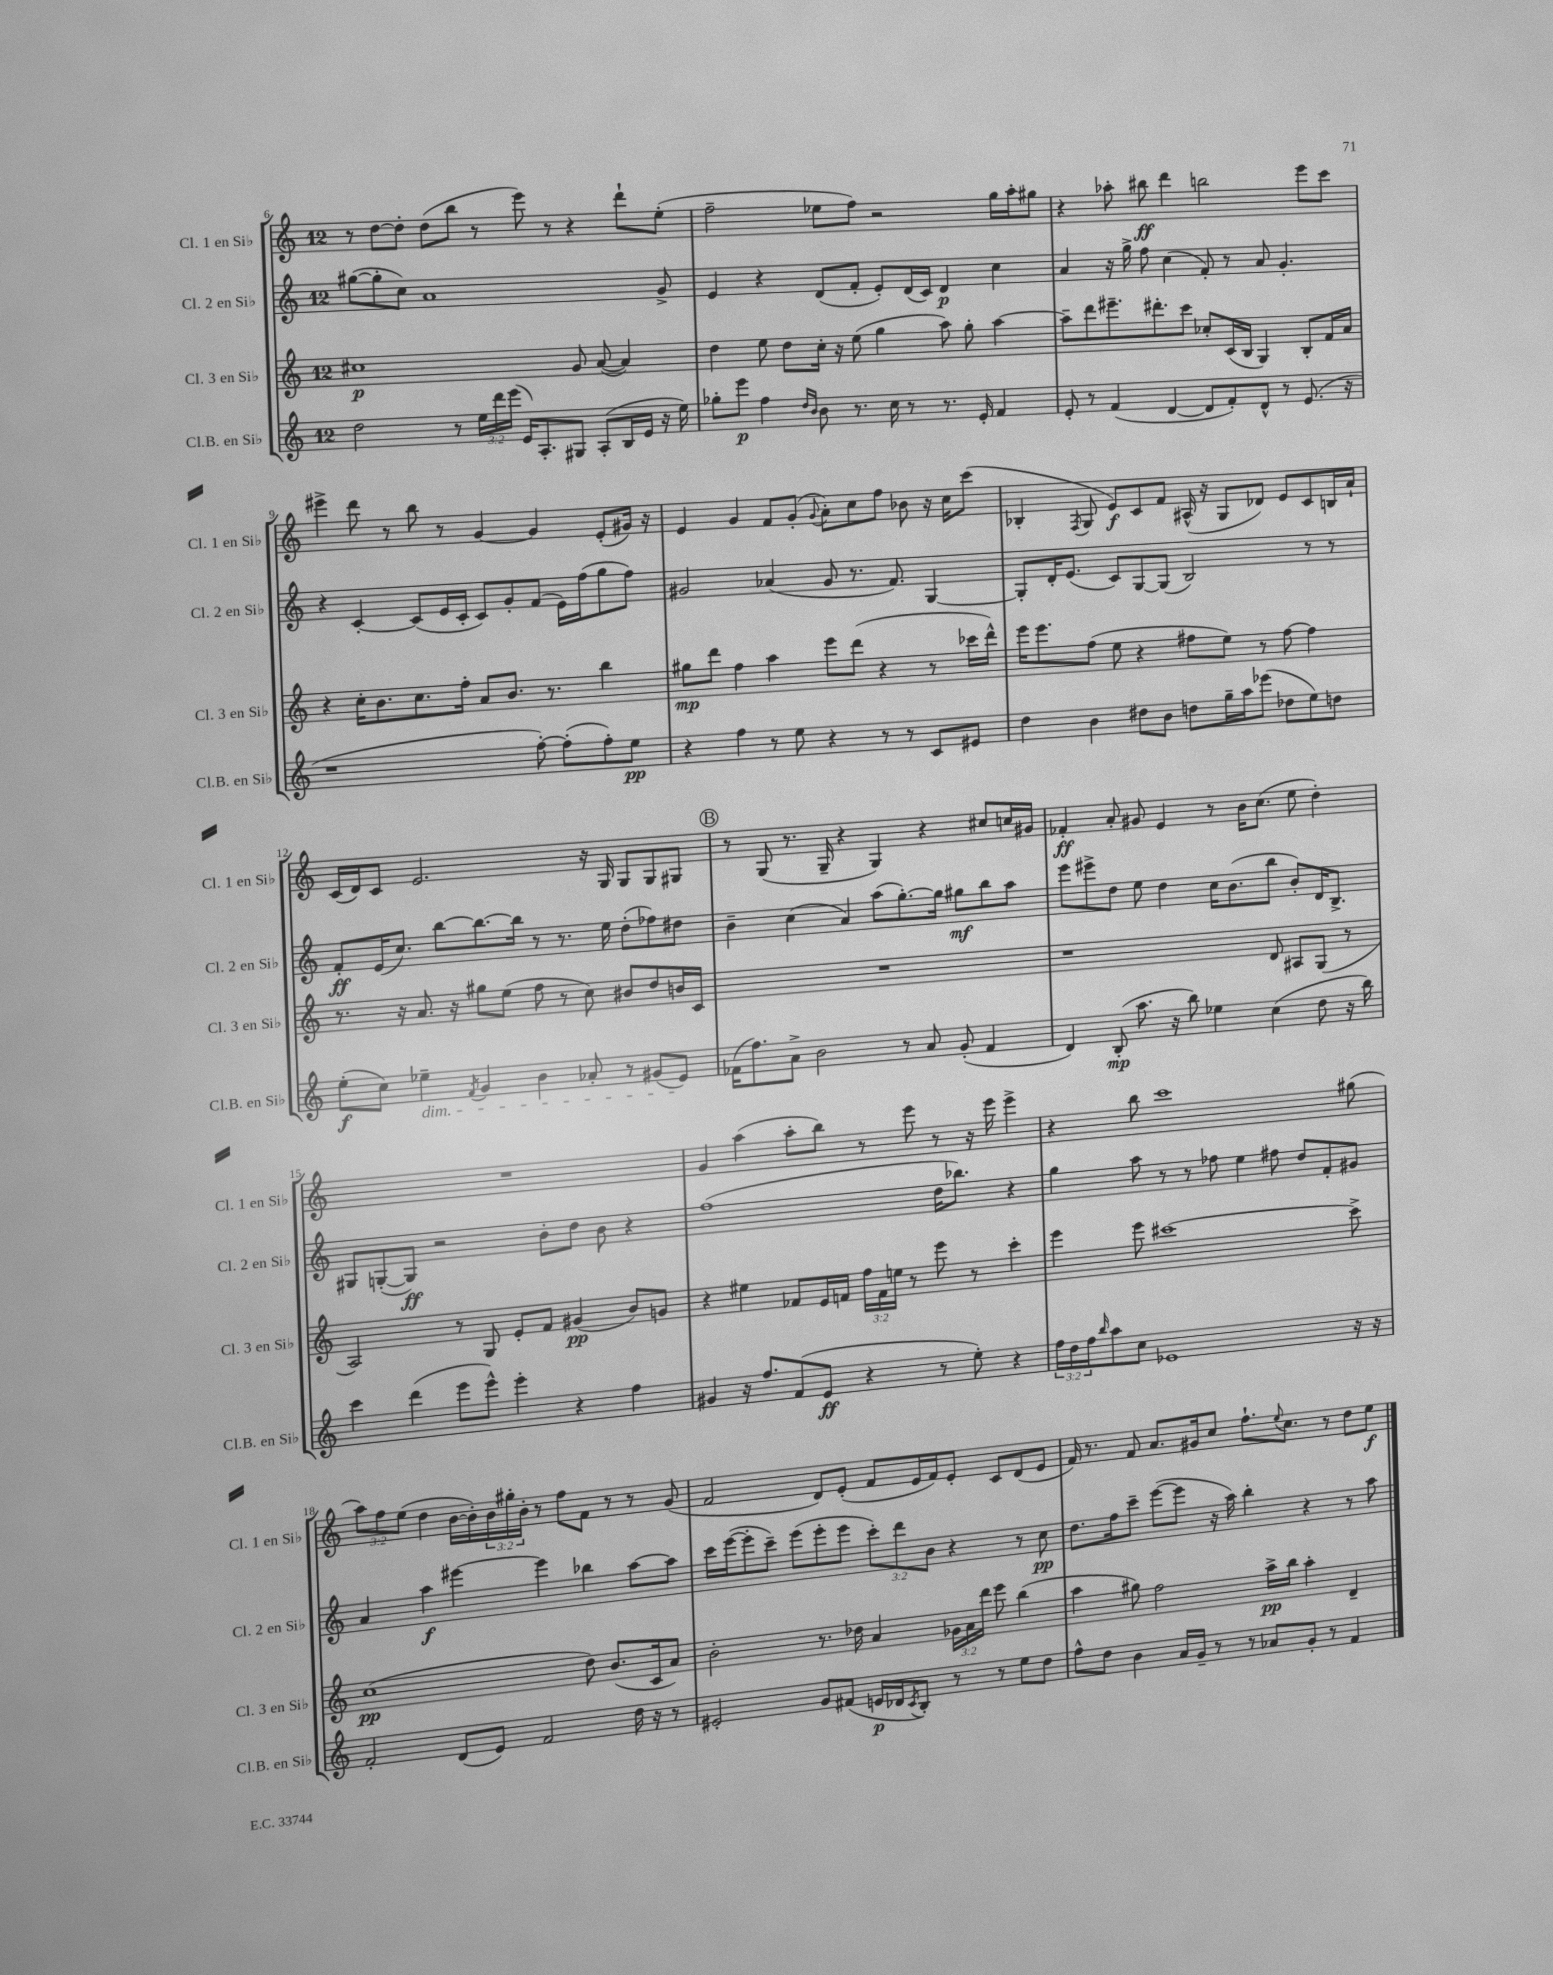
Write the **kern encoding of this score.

**kern	**dynam	**kern	**dynam	**kern	**dynam	**kern	**dynam
*part4	*part4	*part3	*part3	*part2	*part2	*part1	*part1
*staff4	*staff4	*staff3	*staff3	*staff2	*staff2	*staff1	*staff1
*I"Cl.B. en Si♭	*	*I"Cl. 3 en Si♭	*	*I"Cl. 2 en Si♭	*	*I"Cl. 1 en Si♭	*
*I'Cl.B. en Si♭	*	*I'Cl. 3 en Si♭	*	*I'Cl. 2 en Si♭	*	*I'Cl. 1 en Si♭	*
*clefG2	*	*clefG2	*	*clefG2	*	*clefG2	*
*k[]	*	*k[]	*	*k[]	*	*k[]	*
*M12/8	*	*M12/8	*	*M12/8	*	*M12/8	*
=6	=6	=6	=6	=6	=6	=6	=6
2dd\	.	1cc#X	p	([8gg#X\L	.	8r	.
.	.	.	.	8gg#'\]	.	[8dd\L	.
.	.	.	.	8cc\J)	.	8dd'\J]	.
.	.	.	.	1a	.	(8dd\L	.
8r	.	.	.	.	.	8bb\J	.
24ee\LL	.	.	.	.	.	8r	.
24ddd\	.	.	.	.	.	.	.
(24eee\JJ	.	.	.	.	.	.	.
16e/KL)	.	.	.	.	.	8eee\)	.
8.A'/	.	.	.	.	.	.	.
.	.	.	.	.	.	8r	.
8G#X/J	.	8g/	.	.	.	4r	.
(8A'/L	.	([8a/	.	.	.	.	.
16B/L	.	4a/])	.	.	.	8ddd`\L	.
16e/JJ	.	.	.	.	.	.	.
16r	.	.	.	8g^/	.	(8ee'\J	.
16ee\)	.	.	.	.	.	.	.
=7	=7	=7	=7	=7	=7	=7	=7
8gg-X'\L	.	4dd\	.	4e/	.	2ff~\	.
8eee\J	p	.	.	.	.	.	.
4ff\	.	8ee\	.	4r	.	.	.
.	.	8dd\L	.	.	.	.	.
16qqdd/LL	.	.	.	.	.	.	.
16qqb/JJ	.	.	.	.	.	.	.
8b\	.	16cc'\Jk	.	(8d/L	.	8ee-X\L	.
.	.	16r	.	.	.	.	.
8.r	.	(8ee\	.	8f'/J	.	8ff\J)	.
.	.	4gg\	.	8e'/L)	.	2r	.
16cc\	.	.	.	.	.	.	.
8r	.	.	.	(16d/L	.	.	.
.	.	.	.	16c/JJ)	.	.	.
8.r	.	8aa\)	.	4d/	p	.	.
.	.	8gg'\	.	.	.	.	.
16e'/	.	.	.	.	.	.	.
4f/	.	[4aa\	.	4cc\	.	16gg\LL	.
.	.	.	.	.	.	16aa'\J	.
.	.	.	.	.	.	8gg#X\J	.
=8	=8	=8	=8	=8	=8	=8	=8
8e'/	.	8aa~\L]	.	4a/	.	4r	.
8r	.	8ddd\	.	.	.	.	.
(4f/	.	8.eee#X~\	.	16r	.	8aa-X'\	.
.	.	.	.	16gg^\	.	.	.
.	.	.	.	8ff\	.	8bb#X\	ff
.	.	8.ddd#X'\	.	.	.	.	.
[4d/	.	.	.	(4cc\	.	4ddd\	.
.	.	8ccc\J	.	.	.	.	.
8d/L]	.	8cc-X'/L	.	8f'/)	.	2bbn\	.
8f'/)	.	(16c/L	.	8r	.	.	.
.	.	16B/JJ	.	.	.	.	.
8d^^/J	.	4G/)	.	8a/	.	.	.
8r	.	.	.	4.g'/	.	.	.
(8.e/	.	8B'/L	.	.	.	8eee\L	.
.	.	16f/L	.	.	.	8ccc\J	.
16r	.	16a/JJ	.	.	.	.	.
!!LO:LB:g=z
=9	=9	=9	=9	=9	=9	=9	=9
1r	.	4r	.	4r	.	4eee#X^\	.
.	.	16cc'\KL	.	[4c'/	.	8ddd\	.
.	.	8.b\	.	.	.	.	.
.	.	.	.	.	.	8r	.
.	.	8.cc\	.	(8c/L]	.	8bb\	.
.	.	.	.	16e/L	.	8r	.
.	.	16ff'\Jk	.	16c'/JJ	.	.	.
.	.	8a/L	.	8c/L)	.	[4g/	.
.	.	8.b/J	.	8g'/	.	.	.
[8ff'\)	.	.	.	(8f/J	.	4g/]	.
.	.	8.r	.	.	.	.	.
(8ff'\L]	.	.	.	16e\LL)	.	.	.
.	.	.	.	(16ff\J	.	.	.
8ff'\)	.	4bb\	.	8gg\	.	(8e'/L	.
8ee\J	pp	.	.	8ff\J)	.	16g#X/Jk)	.
.	.	.	.	.	.	16r	.
=10	=10	=10	=10	=10	=10	=10	=10
4r	.	8gg#X\L	mp	2g#X/	.	4e/	.
.	.	8ddd\J	.	.	.	.	.
4ff\	.	4ff\	.	.	.	4g/	.
8r	.	4aa\	.	(4a-X/	.	8f/L	.
8ee\	.	.	.	.	.	(8g'/J	.
.	.	.	.	.	.	8qqg/	.
4r	.	8eee\L	.	8g#/	.	8a'\L)	.
.	.	(8ddd\J	.	8.r	.	8cc\	.
8r	.	4r	.	.	.	8ff\J	.
.	.	.	.	8.f/)	.	.	.
8r	.	.	.	.	.	8b-X\	.
8c/L	.	8r	.	[4G/	.	16r	.
.	.	.	.	.	.	16cc\KL	.
8e#X/J	.	16ccc-X\LL	.	.	.	(8ccc\J	.
.	.	16ddd^^\JJ)	.	.	.	.	.
=11	=11	=11	=11	=11	=11	=11	=11
4dd\	.	16eee\KL	.	8G'/L]	.	4B-X'/	.
.	.	8.eee\	.	.	.	.	.
.	.	.	.	16d'/K	.	.	.
.	.	.	.	(8.e/J	.	.	.
.	.	.	.	.	.	8qF/	.
4b\	.	(8ff\J	.	.	.	8G/	.
.	.	8ee\	.	8c/L)	.	8e/L)	f
8dd#X\L	.	4r	.	[8G/	.	8c/	.
8b\J	.	.	.	(8G/J]	.	8f/J	.
8ddn\L	.	8ff#X\L	.	2B/)	.	(16A#X^^/	.
.	.	.	.	.	.	16r	.
16gg~\L	.	8ee\J)	.	.	.	8G/L	.
16aa\J	.	.	.	.	.	.	.
(8eee-X\J	.	8r	.	.	.	8d-X/J)	.
8dd-X\L	.	[8ff#\	.	.	.	8e/L	.
8ee\)	.	4ff#\]	.	8r	.	8c/	.
8ddn\J	.	.	.	8r	.	16Bn/L	.
.	.	.	.	.	.	16a`/JJ	.
!!LO:LB:g=z
=12	=12	=12	=12	=12	=12	=12	=12
(8ee'\L	f	8.r	.	8f'/L	ff	(16c/LL	.
.	.	.	.	.	.	16d/J)	.
8cc\J)	.	.	.	(16e/K	.	8c/J	.
.	.	16r	.	8.cc/J)	.	.	.
!LO:TX:b:i:t=dim.	!	!	!	!	!	!	!
4ee-X~\	.	8.a/	.	.	.	2.e/	.
.	.	.	.	[8bb\L	.	.	.
.	.	16r	.	.	.	.	.
8qf/	.	.	.	.	.	.	.
4g/	.	8gg#X\L	.	8.bb\_	.	.	.
.	.	(8ee\J	.	.	.	.	.
.	.	.	.	16bb\Jk]	.	.	.
4b\	.	8ff\	.	8r	.	.	.
.	.	8r	.	8.r	.	.	.
8a-X'/	.	8cc\)	.	.	.	16r	.
.	.	.	.	16ee\	.	16G/	.
8r	.	8b#X/L	.	(8dd'\L	.	8G/L	.
(8g#X/L	.	8dd/	.	8ff-X\)	.	8G/	.
8e/J)	.	16bn/L	.	8dd#X\J	.	8G#X/J	.
.	.	16c/JJ	.	.	.	.	.
!!LO:REH:place=s1:t=B
=13	=13	=13	=13	=13	=13	=13	=13
(16f-X\KL	.	1.r	.	4b~\	.	8r	.
8.ff\)	.	.	.	.	.	.	.
.	.	.	.	.	.	(8G/	.
8a^\J	.	.	.	(4cc\	.	8.r	.
2b\	.	.	.	.	.	.	.
.	.	.	.	.	.	16G~/	.
.	.	.	.	4a/)	.	4r	.
.	.	.	.	(8aa\L	.	4G/)	.
8r	.	.	.	[8.gg'\)	.	.	.
8a/	.	.	.	.	.	4r	.
.	.	.	.	16gg\Jk]	.	.	.
(8g'/	.	.	.	8gg#X\L	mf	.	.
4f-/	.	.	.	8bb\	.	8cc#X/L	.
.	.	.	.	8aa\J	.	16ccn/L	.
.	.	.	.	.	.	16g#X/JJ	.
=14	=14	=14	=14	=14	=14	=14	=14
4d/)	.	1r	.	8eee\L	.	4f-X'/	ff
.	.	.	.	8eee#X^\	.	.	.
(8B'/	mp	.	.	8dd\J	.	8a'/	.
8.aa\	.	.	.	8ee\	.	8g#X/	.
.	.	.	.	4dd\	.	4e/	.
16r	.	.	.	.	.	.	.
8bb\)	.	.	.	.	.	.	.
4ee-X\	.	.	.	16cc\KL	.	8r	.
.	.	.	.	(8.b\	.	.	.
.	.	.	.	.	.	16b\KL	.
.	.	.	.	.	.	(8.cc\J	.
(4cc\	.	8d/	.	8bb\J	.	.	.
.	.	8A#X/L	.	8b'/L)	.	8ee\	.
8dd\	.	(8G/J	.	16d/K	.	4dd'\)	.
.	.	.	.	8.B^/J	.	.	.
16r	.	8r	.	.	.	.	.
16bb\)	.	.	.	.	.	.	.
!!LO:LB:g=z
=15	=15	=15	=15	=15	=15	=15	=15
4ccc\	.	2A/)	.	8G#X/L	.	1.r	.
.	.	.	.	([8Gn'/	.	.	.
(4ddd\	.	.	.	8G/J])	ff	.	.
.	.	.	.	2r	.	.	.
8eee\L	.	8r	.	.	.	.	.
8eee^^\J)	.	8G/	.	.	.	.	.
4eee'\	.	8e'/L	.	.	.	.	.
.	.	8f/J	.	8b'\L	.	.	.
4r	.	(4g#X/	pp	8dd\J	.	.	.
.	.	.	.	8b\	.	.	.
4ff\	.	8b/L)	.	4r	.	.	.
.	.	8gn/J	.	.	.	.	.
=16	=16	=16	=16	=16	=16	=16	=16
4g#X/	.	4r	.	(1ff	.	4g/	.
16r	.	4ee#X\	.	.	.	(4aa\	.
8.ff/L	.	.	.	.	.	.	.
(8f/	.	8f-X/L	.	.	.	8aa'\L	.
8e/J	ff	16e/L	.	.	.	8bb\J)	.
.	.	16fn/JJ	.	.	.	.	.
4r	.	24ff\LL	.	.	.	8r	.
.	.	24f\	.	.	.	.	.
.	.	24een\JJ	.	.	.	.	.
.	.	8r	.	.	.	8eee\	.
8r	.	8eee\	.	16dd\KL	.	8r	.
.	.	.	.	8.bb-X\J)	.	.	.
8ee'\)	.	8r	.	.	.	16r	.
.	.	.	.	.	.	16eee\	.
4r	.	4ccc'\	.	4r	.	4eee^\	.
=17	=17	=17	=17	=17	=17	=17	=17
24ff\LL	.	4eee\	.	4gg\	.	4r	.
24dd\	.	.	.	.	.	.	.
24ff\J	.	.	.	.	.	.	.
16qqbb/	.	.	.	.	.	.	.
8aa\	.	.	.	.	.	.	.
8cc\J	.	8eee\	.	8aa\	.	8bb\	.
1e-X	.	[1ccc#X	.	8r	.	1ccc	.
.	.	.	.	8r	.	.	.
.	.	.	.	8ff-X\	.	.	.
.	.	.	.	4ee\	.	.	.
.	.	.	.	8ff#X\	.	.	.
.	.	.	.	8dd/L	.	.	.
.	.	.	.	8f'/	.	.	.
16r	.	8ccc#^\]	.	8g#X/J	.	(8gg#X\	.
16r	.	.	.	.	.	.	.
!!LO:LB:g=z
=18	=18	=18	=18	=18	=18	=18	=18
2f'/	.	(1cc	pp	4a/	.	12aa\L)	.
.	.	.	.	.	.	12ff\	.
.	.	.	.	.	.	(12ee\J	.
.	.	.	.	4aa\	f	4dd\	.
(8d/L	.	.	.	[4eee#X\	.	[16b\LL	.
.	.	.	.	.	.	16b'\])	.
8e/J)	.	.	.	.	.	24b\	.
.	.	.	.	.	.	24gg#X'\	.
.	.	.	.	.	.	24b'\JJ	.
2f/	.	.	.	4eee#\]	.	8r	.
.	.	.	.	.	.	8ff\L	.
.	.	8dd\)	.	4bb-X\	.	8f\J	.
.	.	(8.b/L	.	.	.	8r	.
16dd\	.	.	.	[8aa\L	.	8r	.
16r	.	16c/k	.	.	.	.	.
8r	.	8a/J)	.	8aa\J]	.	(8g/	.
=19	=19	=19	=19	=19	=19	=19	=19
2e#X'/	.	2b'\	.	16ccc\LL	.	2f/	.
.	.	.	.	([16eee\J	.	.	.
.	.	.	.	8eee'\]	.	.	.
.	.	.	.	8ccc~\J)	.	.	.
.	.	.	.	(8eee\L	.	.	.
8g/L	.	8.r	.	8eee'\	.	8d/L)	.
(8f#X/J	.	.	.	8eee\J	.	(8e'/J	.
.	.	16dd-X\	.	.	.	.	.
16en/LL	p	4a/	.	12ccc'\L)	.	8f/L	.
16d-X/J	.	.	.	.	.	.	.
.	.	.	.	12ddd\	.	.	.
8qc/	.	.	.	.	.	.	.
8B'/J)	.	.	.	.	.	16e/L	.
.	.	.	.	12b\J	.	.	.
.	.	.	.	.	.	16f/J)	.
8r	.	24g-X\LL	.	4r	.	8e'/J	.
.	.	24a\	.	.	.	.	.
.	.	24ddd\JJ	.	.	.	.	.
8r	.	8eee\	.	.	.	8c/L	.
8ee\L	.	(4bb\	.	8r	.	(8d/	.
8dd\J	.	.	.	8cc\	pp	8e/J	.
=20	=20	=20	=20	=20	=20	=20	=20
8ff^^\L	.	4aa\	.	8.dd\L	.	16f/)	.
.	.	.	.	.	.	8.r	.
8dd\J	.	.	.	.	.	.	.
.	.	.	.	16ff\k	.	.	.
4b\	.	8gg#X\)	.	8ccc~\J	.	8f/	.
.	.	2ff\	.	([8eee\L	.	8.a/L	.
16a/LL	.	.	.	8eee\J]	.	.	.
16g~/JJ	.	.	.	.	.	16g#X/k	.
8r	.	.	.	16r	.	8cc/J	.
.	.	.	.	16aa\)	.	.	.
8r	.	.	.	4bb'\	.	8.ff`\L	.
8a-X/L	.	16aa^\LL	pp	.	.	.	.
.	.	.	.	.	.	8qqee/	.
.	.	16bb\JJ	.	.	.	8.cc\J	.
8g'/J	.	4aa'\	.	4r	.	.	.
8r	.	.	.	.	.	8r	.
4f/	.	4d~/	.	8r	.	8dd\L	.
.	.	.	.	8aa\	.	8ee\J	f
==	==	==	==	==	==	==	==
*-	*-	*-	*-	*-	*-	*-	*-
